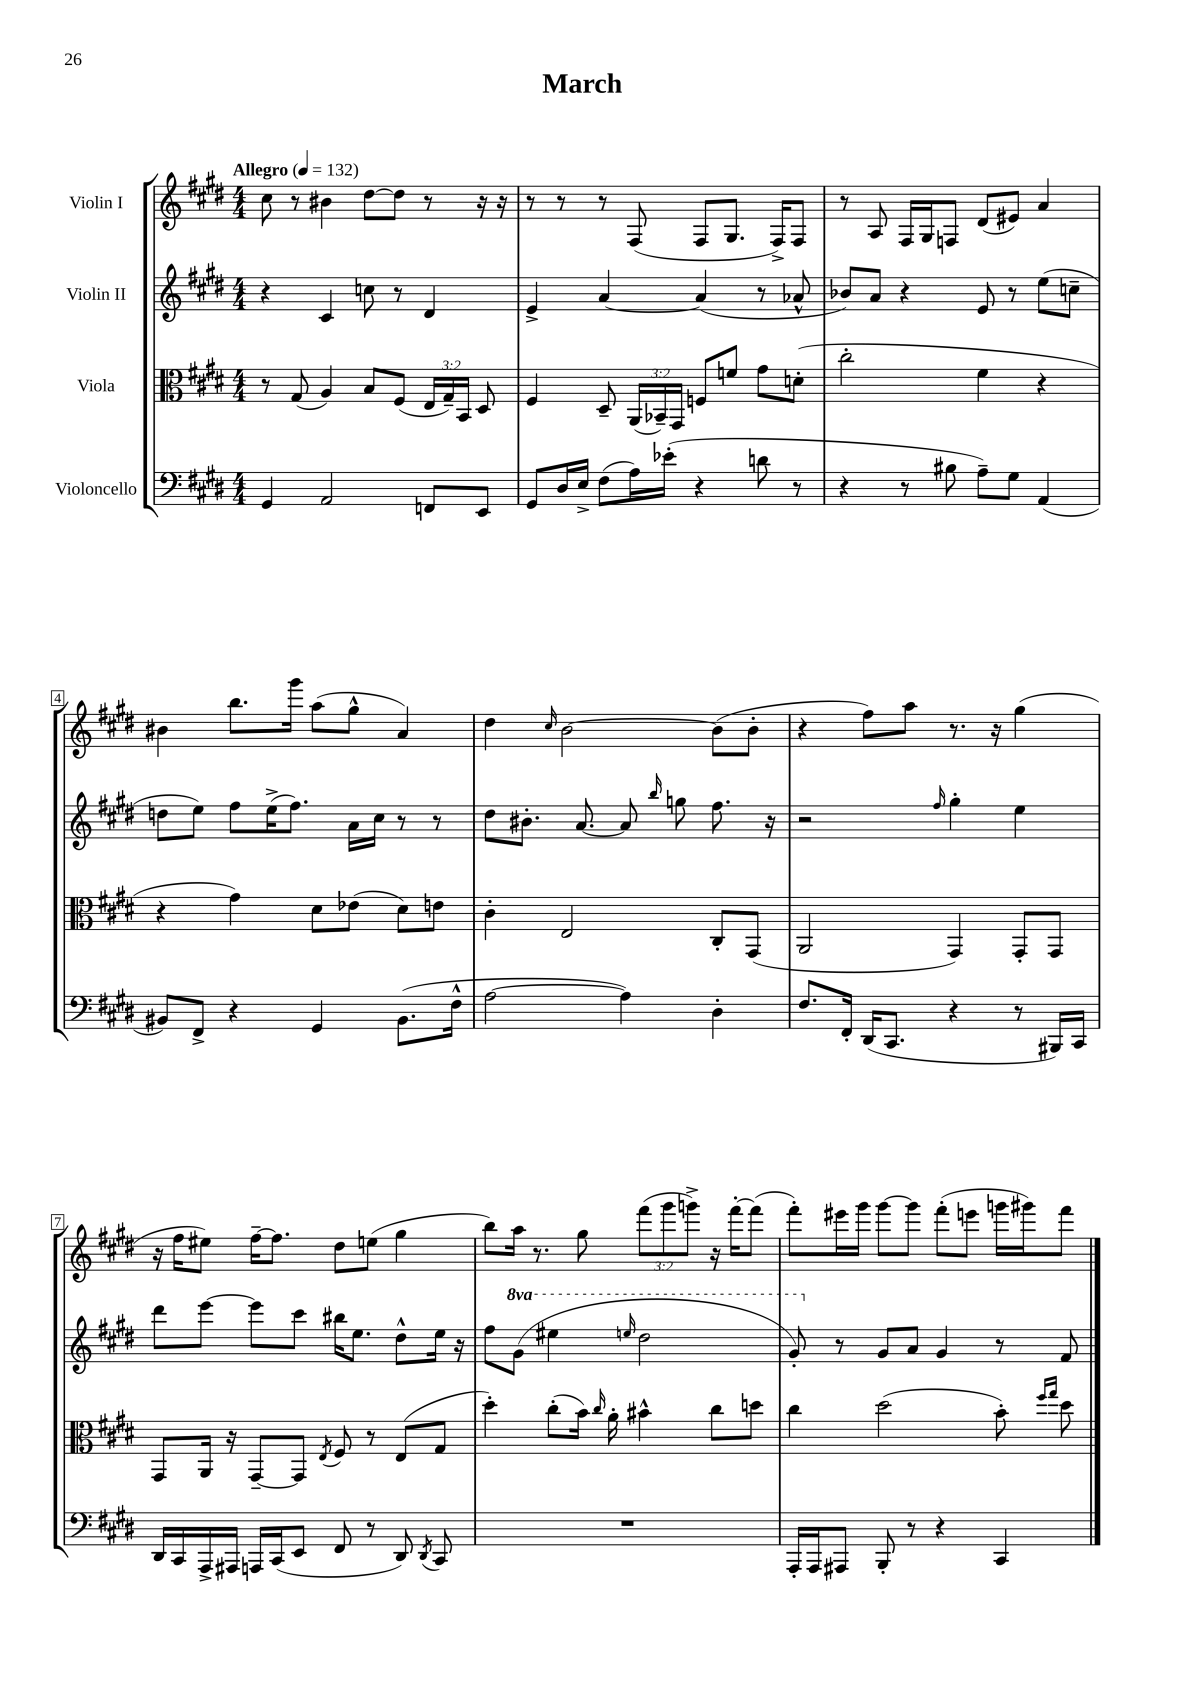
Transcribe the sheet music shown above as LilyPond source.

\header { title = "March" }
<<
\new StaffGroup <<
\new Staff = "s0" \with { instrumentName = "Violin I" } {
    \clef treble \key e \major \numericTimeSignature \time 4/4 \override Staff.TupletNumber.text = #tuplet-number::calc-fraction-text \tempo "Allegro" 4 = 132
    \autoBeamOff cis''8 r8 bis'4 dis''8[~ dis''8] r8 r16 r16 |
    r8 r8 r8 fis8( fis8[ gis8.] fis16[->) fis8] |
    r8 a8 fis16[ gis16 f8] dis'8[( eis'8]) a'4 |
    bis'4 b''8.[ gis'''16] a''8[( gis''8]-^ a'4) |
    dis''4 \grace { cis''16 } b'2~ b'8[( b'8]-. |
    r4 fis''8[) a''8] r8. r16 gis''4( |
    r16 fis''16[ eis''8]) fis''16[~-- fis''8.] dis''8[ e''8]( gis''4 |
    b''8[) a''16] r8. gis''8 \tuplet 3/2 { fis'''8[( gis'''8 g'''8]->) } r16 fis'''16[~-. fis'''8]( |
    fis'''8[-.) eis'''16 gis'''16] gis'''8[~ gis'''8] fis'''8[-.( e'''8] g'''16[ gis'''16) fis'''8] \bar "|." |
}
\new Staff = "s1" \with { instrumentName = "Violin II" } {
    \clef treble \key e \major \numericTimeSignature \time 4/4 \set Staff.ottavationMarkups = #ottavation-simple-ordinals
    \autoBeamOff r4 cis'4 c''8 r8 dis'4 |
    e'4-> a'4~ a'4( r8 aes'8-^ |
    bes'8[) a'8] r4 e'8 r8 e''8[( c''8]-- |
    d''8[ e''8]) fis''8[ e''16->( fis''8.]) a'16[ cis''16] r8 r8 |
    dis''8[ bis'8.]-. a'8.~ a'8 \grace { b''16 } g''8 fis''8. r16 |
    r2 \grace { fis''16 } gis''4-. e''4 |
    dis'''8[ e'''8]~ e'''8[ cis'''8] bis''16[ e''8.] dis''8[-^ e''16] r16 |
    fis''8[ \ottava #1 gis''8]( eis'''4 \grace { e'''16 } dis'''2 |
    gis''8-.) \ottava #0 r8 gis'8[ a'8] gis'4 r8 fis'8 \bar "|." |
}
\new Staff = "s2" \with { instrumentName = "Viola" } {
    \clef alto \key e \major \numericTimeSignature \time 4/4 \override Staff.TupletNumber.text = #tuplet-number::calc-fraction-text
    \autoBeamOff r8 gis8( a4) b8[ fis8]( \tuplet 3/2 { e16[ gis16--) b,16] } dis8 |
    fis4 dis8-- \tuplet 3/2 { a,16[( bes,16--) gis,16] } f8[ f'8] gis'8[ d'8]-.( |
    cis''2-. fis'4 r4 |
    r4 gis'4) dis'8[ ees'8]( dis'8[) e'8] |
    cis'4-. e2 cis8[-. gis,8]( |
    a,2 gis,4) gis,8[-. gis,8] |
    gis,8[ a,16] r16 gis,8[~-- gis,8] \acciaccatura { e8 } fis8 r8 e8[( gis8] |
    dis''4-.) cis''8[-.( b'16]) \grace { cis''16 } a'16-. bis'4-^ cis''8[ d''8] |
    cis''4 dis''2( b'8-.) \grace { fis''16[ gis''16] } dis''8 \bar "|." |
}
\new Staff = "s3" \with { instrumentName = "Violoncello" } {
    \clef bass \key e \major \numericTimeSignature \time 4/4
    \autoBeamOff gis,4 a,2 f,8[ e,8] |
    gis,8[ dis16 e16]-> fis8[( a16) ees'16]-.( r4 d'8 r8 |
    r4 r8 bis8 a8[--) gis8] a,4( |
    bis,8[) fis,8]-> r4 gis,4 bis,8.[( fis16]-^ |
    a2~ a4) dis4-. |
    fis8.[ fis,16]-. dis,16[( cis,8.] r4 r8 bis,,16[) cis,16] |
    dis,16[ cis,16 a,,16-> ais,,16] a,,16[ cis,16( e,8] fis,8 r8 dis,8) \acciaccatura { dis,8 } cis,8 |
    R1 |
    a,,16[-. a,,16 ais,,8] b,,8-. r8 r4 cis,4 \bar "|." |
}
>>
>>
\layout { \context { \Score \override BarNumber.stencil = #(make-stencil-boxer 0.1 0.3 ly:text-interface::print) } }
